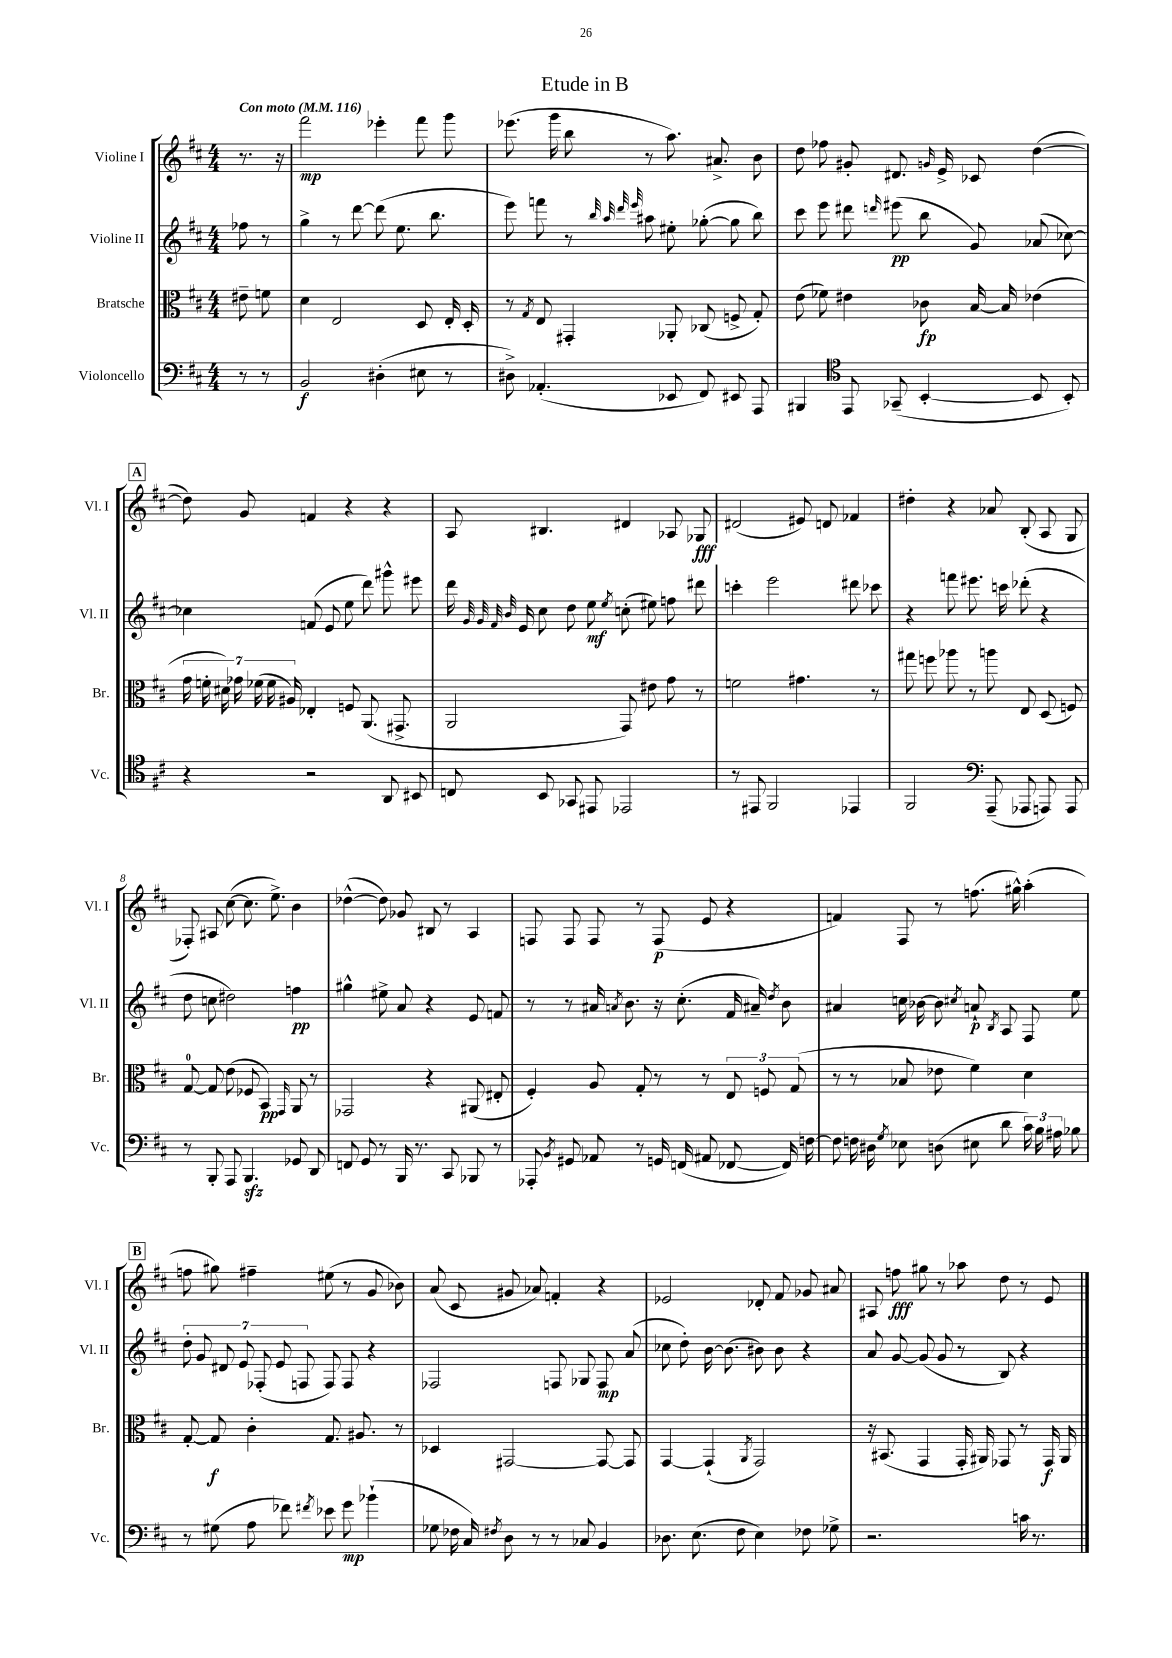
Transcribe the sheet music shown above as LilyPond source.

\header { title = "Etude in B" }
<<
\new StaffGroup <<
\new Staff = "s0" \with { instrumentName = "Violine I" shortInstrumentName = "Vl. I" } {
    \clef treble \key d \major \numericTimeSignature \time 4/4 \partial 4 \tempo "Con moto" 4 = 116
    \autoBeamOff r8. r16 |
    fis'''2\mp ees'''4-. fis'''8 g'''8 |
    ees'''8.( g'''16 b''8 r8 a''8.) ais'8.-> b'8 |
    d''8 fes''8 gis'8-. dis'8. \grace { g'16 } e'16-> ces'8 d''4~( |
    \mark \markup { \box "A" } d''8) g'8 f'4 r4 r4 |
    a8 bis4. dis'4 aes8 ges8\fff |
    dis'2( eis'8) d'8 fes'4 |
    dis''4-. r4 aes'8 b8-.( a8 g8 |
    fes8-.) ais8 cis''8~( cis''8. e''8.->) b'4 |
    des''4~-^( des''8) ges'8 bis8 r8 a4 |
    f8 f8 f8 r8 f8\p( e'8 r4 |
    f'4) fis8 r8 f''8.( gis''16-^) a''4-.( |
    \mark \markup { \box "B" } f''8 gis''8) fis''4-- eis''8( r8 g'8 bes'8) |
    a'8( cis'8 gis'8 aes'8) f'4-. r4 |
    ees'2 des'8-. fis'8 ges'8 ais'8 |
    ais8 f''8\fff gis''8 r8 aes''8 d''8 r8 e'8 \bar "|." |
}
\new Staff = "s1" \with { instrumentName = "Violine II" shortInstrumentName = "Vl. II" } {
    \clef treble \key d \major \numericTimeSignature \time 4/4 \partial 4
    \autoBeamOff fes''8 r8 |
    g''4-> r8 d'''8~ d'''8( e''8. b''8. |
    e'''8) f'''8 r8 \grace { b''32 a''32 d'''32 e'''32 } ais''8 eis''8-. ges''8~-.( ges''8 b''8) |
    cis'''8 e'''8 dis'''8 \grace { d'''16 } eis'''8\pp( b''8 g'8) aes'8( ces''8~) |
    \mark \markup { \box "A" } ces''4 f'8( e'8 e''8 d'''8) gis'''8-^ eis'''8 |
    d'''16 \grace { g'32 g'32 fis'32 b'32 } e'16 cis''8 d''8 e''8\mf \acciaccatura { e''8 } c''8-.( eis''8) f''8 dis'''8 |
    c'''4-. e'''2 dis'''8 ces'''8 |
    r4 f'''8 eis'''8. c'''16 des'''8-.( r4 |
    d''8 c''8 dis''2) f''4\pp |
    gis''4-^ eis''8-> a'8 r4 e'8 f'8 |
    r8 r8 ais'16 \acciaccatura { a'8 } b'8. r16 cis''8.-.( fis'16 ais'16--) \acciaccatura { d''8 } b'8 |
    ais'4 c''16 bes'16~ bes'8 \acciaccatura { cis''8 } a'8-!\p \acciaccatura { b8 } a8 fis8 e''8 |
    \mark \markup { \box "B" } \tuplet 7/4 { d''8-. g'8 dis'8 e'8 fes8-.( e'8 f8 } f8) f8 r4 |
    fes2 f8 ges8 f8\mp a'8( |
    ces''8 d''8-.) b'16~ b'8.( bis'8) bis'8 r4 |
    a'8 g'8~ g'8( g'8 r8 b8) r4 \bar "|." |
}
\new Staff = "s2" \with { instrumentName = "Bratsche" shortInstrumentName = "Br." } {
    \clef alto \key d \major \numericTimeSignature \time 4/4 \partial 4
    \autoBeamOff eis'8-- f'8 |
    d'4 e2 d8 e16-. d16-. |
    r8 \acciaccatura { g8 } e8 gis,4-. aes,8-. ces8( f8-> g8-.) |
    e'8( fes'8) eis'4 ces'8\fp b16~ b16 ees'4( |
    \mark \markup { \box "A" } \tuplet 7/4 { g'16 f'16-. dis'16) ges'16 fes'16( fes'16 ais16) } ees4-. f8 a,8.( gis,8.-> |
    a,2 g,8) eis'8 g'8 r8 |
    f'2 gis'4. r8 |
    gis''8 f''8 aes''8 r8 a''8 e8 d8( f8) |
    g8-0~ g8 e'8( fes8 b,4\pp) \grace { g,16 } a,8 r8 |
    ges,2 r4 ais,8( eis8-. |
    fis4-.) a8 g8-. r8 r8 \tuplet 3/2 { e8 f8 g8( } |
    r8 r8 bes8 ees'8 fis'4) d'4 |
    \mark \markup { \box "B" } g8~-. g8\f cis'4-. g8. ais8. r8 |
    des4 gis,2~ gis,8~ gis,8 |
    g,4~ g,4-!( \acciaccatura { a,8 } g,2) |
    r16 bis,8.( g,4 g,16-. ais,16) ges,8 r8 ges,16\f ais,16 \bar "|." |
}
\new Staff = "s3" \with { instrumentName = "Violoncello" shortInstrumentName = "Vc." } {
    \clef bass \key d \major \numericTimeSignature \time 4/4 \partial 4
    \autoBeamOff r8 r8 |
    b,2\f dis4-.( eis8 r8 |
    dis8->) aes,4.-.( ees,8 fis,8) eis,8 a,,8 |
    bis,,4 \clef tenor e,8 ges,8--( b,4~-. b,8 b,8-.) |
    \mark \markup { \box "A" } r4 r2 a,8 bis,8 |
    c8 b,8 ges,8 eis,8 ees,2 |
    r8 eis,8 fis,2 ees,4 |
    fis,2 \clef bass a,,8--( aes,,8 a,,8) a,,8 |
    r8 b,,8-. a,,8 b,,4.\sfz ges,8 d,8 |
    f,8 g,8 r8 b,,16 r8. cis,8 bes,,8 r8 |
    aes,,8-. \acciaccatura { b,8 } gis,8 aes,8 r8 g,16 f,16( ais,8 fes,8~ fes,16) f16~ |
    f8 f16 dis16 \acciaccatura { g8 } ees8 d8( eis8 d'8 \tuplet 3/2 { cis'16) b16 ais16 } bes8 |
    \mark \markup { \box "B" } r8 gis8( a8 fes'8) \acciaccatura { fis'8 } ees'8 g'8\mp bes'4-!( |
    ges8 fes16 cis16) \acciaccatura { fis8 } d8 r8 r8 ces8 b,4 |
    des8. e8.( fis8 e4) fes8 ges8-> |
    r2. c'16 r8. \bar "|." |
}
>>
>>
